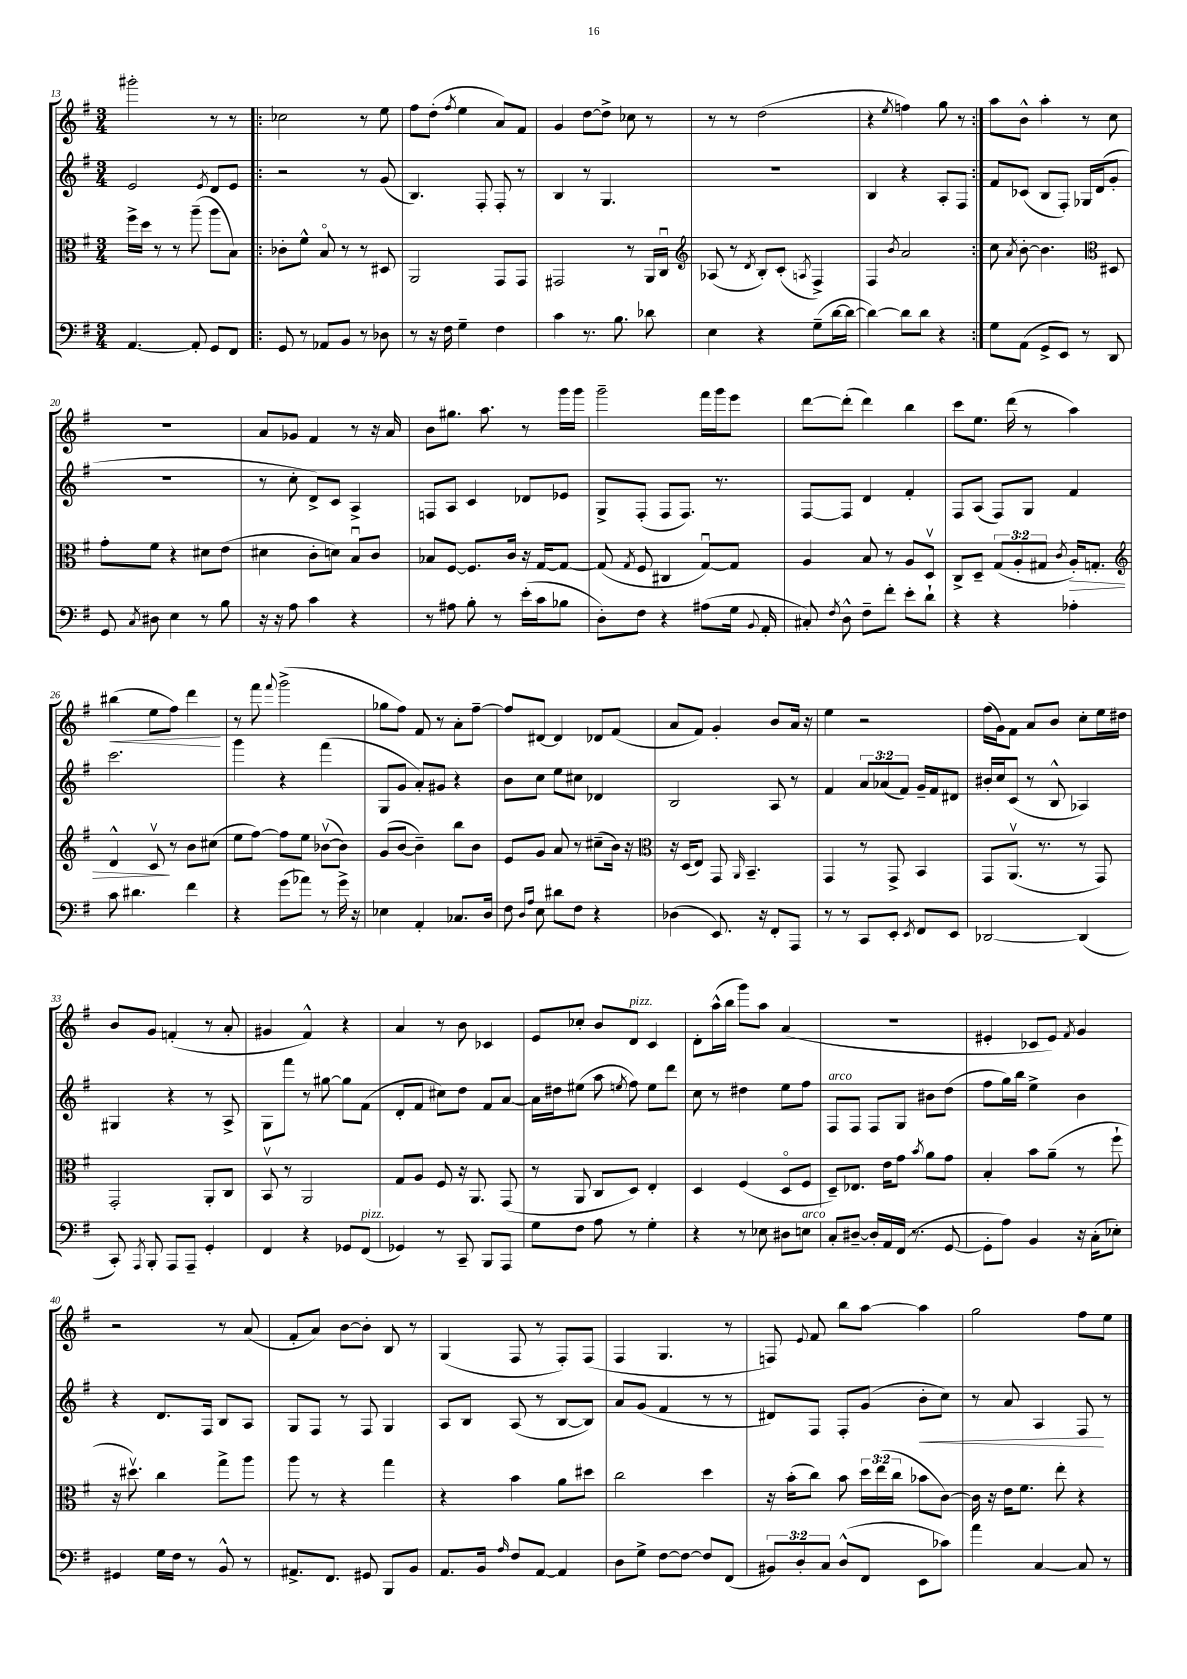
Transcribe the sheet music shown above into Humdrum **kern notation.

**kern	**kern	**kern	**kern
*staff4	*staff3	*staff2	*staff1
*clefF4	*clefC3	*clefG2	*clefG2
*k[f#]	*k[f#]	*k[f#]	*k[f#]
*M3/4	*M3/4	*M3/4	*M3/4
[4.AA	16ff#^	2e	2ggg#'
.	16dd	.	.
.	8r	.	.
.	8r	.	.
8AA']	(8aa~	.	.
.	.	8qe	.
8GG	8aa	8d	8r
8FF#	8B)	8e	8r
=!|:	=!|:	=!|:	=!|:
8GG	8c-'	2r	2cc-
8r	8f#^^	.	.
8AA-	8Bo	.	.
8BB	8r	.	.
8r	8r	8r	8r
8D-	8D#	(8g	8ee
=	=	=	=
8r	2AA	4.B)	8ff#
16r	.	.	(8dd'
16F#	.	.	.
.	.	.	8qff#
4G~	.	.	4ee
.	.	8F#'	.
4F#	8GG	8F#'	8a)
.	8GG	8r	8f#
=	=	=	=
4c	2GG#	4B	4g
8.r	.	8r	[8dd
.	.	4.G	8dd^]
8.B	.	.	.
.	8r	.	8cc-
8d-	16AA	.	8r
.	16Cu	.	.
=	=	=	=
*	*clefG2	*	*
4E	(8A-	2.r	8r
.	8r	.	8r
.	8qd	.	.
4r	8B')	.	(2dd
.	(8c'	.	.
.	8qA	.	.
(8G~	4F#^)	.	.
[16d	.	.	.
16d_	.	.	.
=	=	=	=
4d_)	4F#	4B	4r
.	8qb	.	8qee
8d]	2a	4r	4ff)
8d	.	.	.
4r	.	8A'	8gg
.	.	8F#	8r
=:|!	=:|!	=:|!	=:|!
8G	8cc	8f#	8aa
.	8qa	.	.
(8AA	[8b'	(8c-	8b^^
8GG^	4.b]	8B	4aa'
8EE)	.	8F#')	.
8r	.	16G-	8r
.	.	(16d	.
*	*clefC3	*	*
8DD	8D#	8g'	8cc
=	=	=	=
8GG	8g'	2.r	2.r
8qC	.	.	.
8D#	8f#	.	.
4E	4r	.	.
8r	8d#	.	.
8B	(8e	.	.
=	=	=	=
16r	4d#	8r	8a
16r	.	.	.
8A	.	8cc'	8g-
4c	8c'	8d^)	4f#
.	8d)	8c	.
4r	8Bu	4A^	8r
.	8c	.	16r
.	.	.	16a
=	=	=	=
8r	8B-	8F	8b
8A#	[8F#	8A	8.gg#
8B'	8.F#]	4c	.
.	.	.	8.aa
8r	.	.	.
.	16c	.	.
(16e'	16r	8d-	8r
16c	[16G	.	.
8B-	8G_	8e-	16ggg
.	.	.	16ggg
=	=	=	=
8D')	(8G]	8G^	2ggg~
.	8qG	.	.
8F#	8F#	(8F#'	.
4r	4C#	8F#	.
.	.	8.F#)	.
(8A#	[8Gu)	.	16fff#
.	.	8.r	16ggg
16G	8G]	.	8eee
8qqBB	.	.	.
16AA'	.	.	.
=	=	=	=
8C#')	4A	[8F#	[8ddd
8qF#	.	.	.
8D^^	.	8F#]	(8ddd']
8F#~	8B	4d	4ddd)
8f#'	8r	.	.
8e'	8A	4f#'	4bb
8d`	8Dv	.	.
=	=	=	=
4r	8C^	8F#	8ccc
.	8D~	(8A	8.ee
4r	(12G	8F#)	.
.	.	.	(16ddd
.	12A'	.	.
.	.	8G	8r
.	12G#	.	.
.	8qc	.	.
4A-'	16A')	4f#	4aa)
.	8.G'	.	.
=	=	=	=
*	*clefG2	*	*
8c	4d^^	2.ccc	(4bb#
4.d#	.	.	.
.	8cv	.	8ee
.	8r	.	8ff#)
4f#	8b	.	4ddd
.	(8cc#	.	.
=	=	=	=
4r	8ee	4ggg	8r
.	[8ff#)	.	8fff#
.	.	.	8qqfff#
(8g	8ff#]	4r	(2ggg^
8a-)	8ee	.	.
8r	([8b-v	(4fff#	.
16g^	8b-])	.	.
16r	.	.	.
=	=	=	=
4E-	(8g	8G	8gg-
.	[8b	8g	8ff#)
4AA'	4b~])	8a')	8f#
.	.	8g#	8r
8.C-	8bb	4r	8a'
.	8b	.	[8ff#~
16D	.	.	.
=	=	=	=
8F#	8e	8b	8ff#]
16qqD	.	.	.
16qqA	.	.	.
8E	8g	8cc	[8d#
8d#	8a	8ee	4d#]
8F#	8r	8cc#	.
4r	(8cc#~	4d-	8d-
.	16b)	.	(8f#
.	16r	.	.
=	=	=	=
*	*clefC3	*	*
(4D-	16r	2B	8a
.	(16D	.	.
.	8E)	.	8f#)
8.EE)	8GG	.	4g'
.	16qqAA	.	.
.	4.BB~	.	.
16r	.	.	.
8FF#'	.	8A	8b
8AAA	.	8r	16a
.	.	.	16r
=	=	=	=
8r	4GG	4f#	4ee
8r	.	.	.
8CC	8r	12a	2r
.	.	(12a-	.
8EE'	8GG^	.	.
.	.	12f#)	.
8qEE	.	.	.
8FF#	4BB	16g~	.
.	.	16f#	.
8EE	.	8d#	.
=	=	=	=
[2DD-	8GG	16b#'	(16ff#
.	.	16cc	16g)
.	(8.AAv	(8c	8f#
.	.	8r	8a
.	8.r	.	.
.	.	8B^^	8b
(4DD-]	8r	4A-)	8cc'
.	8GG)	.	16ee
.	.	.	16dd#
=	=	=	=
8CC')	2GG'	4G#	8b
8qAAA	.	.	.
8BBB'	.	.	8g
8AAA	.	4r	(4f'
8AAA~	.	.	.
4GG'	8AA'	8r	8r
.	8C	8A^	8a'
=	=	=	=
4FF#	8BBv	8G	4g#
.	8r	8fff#	.
4r	2AA	8r	4f#^^)
.	.	[8gg#	.
8GG-	.	8gg#]	4r
(8FF#	.	(8f#	.
=	=	=	=
4GG-)	8G	8d'	4a
.	8A	8f#	.
8r	8F#	8cc#)	8r
8CC~	16r	8dd	8b
.	8.AA	.	.
8BBB	.	8f#	4c-
8AAA	(8GG	[8a	.
=	=	=	=
8G	8r	16a]	8e
.	.	16dd#	.
8F#	8AA	(8ee#	8cc-'
8A	8C	8aa	8b
.	.	8qee	.
8r	8D)	8ff#)	8d
4G'	4E'	8ee	4c
.	.	8ddd	.
=	=	=	=
4r	4D	8cc	8d'
.	.	8r	(16aa^^
.	.	.	16bb
8r	(4F#	4dd#	8ggg)
8E-	.	.	8aa
8D#	8Do	8ee	(4a
8E	8F#	8ff#	.
=	=	=	=
8C'	8D~)	8F#	2.r
[8D#~	8.E-	8F#	.
16D#']	.	8F#	.
16AA	16e	.	.
(16FF#	8g	8G	.
8.r	.	.	.
.	8qb	.	.
.	8a	8b#	.
[8GG	8g	(8dd	.
=	=	=	=
8GG']	4B'	8ff#	4e#'
8A)	.	16gg)	.
.	.	16bb	.
4BB	8b	4ee^	8c-
.	(8a~	.	8e#)
.	.	.	8qf#
16r	8r	4b	4g
(16C'	.	.	.
8E-')	8ff#`	.	.
=	=	=	=
4GG#	16r	4r	2r
.	8.dd#v)	.	.
16G	4cc	8.d	.
16F#	.	.	.
8r	.	.	.
.	.	16F#	.
8BB^^	8gg^	8B	8r
8r	8aa	8A	(8a
=	=	=	=
8.AA#^	8aa	8G	8f#'
.	8r	8F#	8a)
8.FF#	.	.	.
.	4r	8r	[8b
8GG#	.	8F#	8b']
8BBB	4gg	4G	8B
8BB	.	.	8r
=	=	=	=
8.AA	4r	8A	(4G
.	.	8B	.
16BB	.	.	.
16qqA	.	.	.
8F#	4b	(8A	8F#
[8AA	.	8r	8r
4AA]	8a	[8B	8F#')
.	8dd#	8B])	(8F#
=	=	=	=
8D	2cc	8a	4F#
8G^	.	(8g	.
[8F#	.	4f#	4.G
8F#_	.	.	.
8F#]	4dd	8r	.
(8FF#	.	8r	8r
=	=	=	=
12BB#)	16r	8d#)	8F)
.	(16b'	.	.
12D'	.	.	.
.	.	.	8qqe
.	8cc)	8F#	8f#
12C	.	.	.
(8D^^	8b	8F#'	8bb
8FF#	24dd	(8g	[8aa
.	(24ee	.	.
.	24cc	.	.
8EE	8b-	8b'	4aa]
8c-)	[8c)	8cc)	.
=	=	=	=
4a	16c]	8r	2gg
.	16r	.	.
.	16e	8a	.
.	8.f#	.	.
[4C	.	4A	.
.	8ee'	.	.
8C]	4r	8F#	8ff#
8r	.	8r	8ee
==	==	==	==
*-	*-	*-	*-
